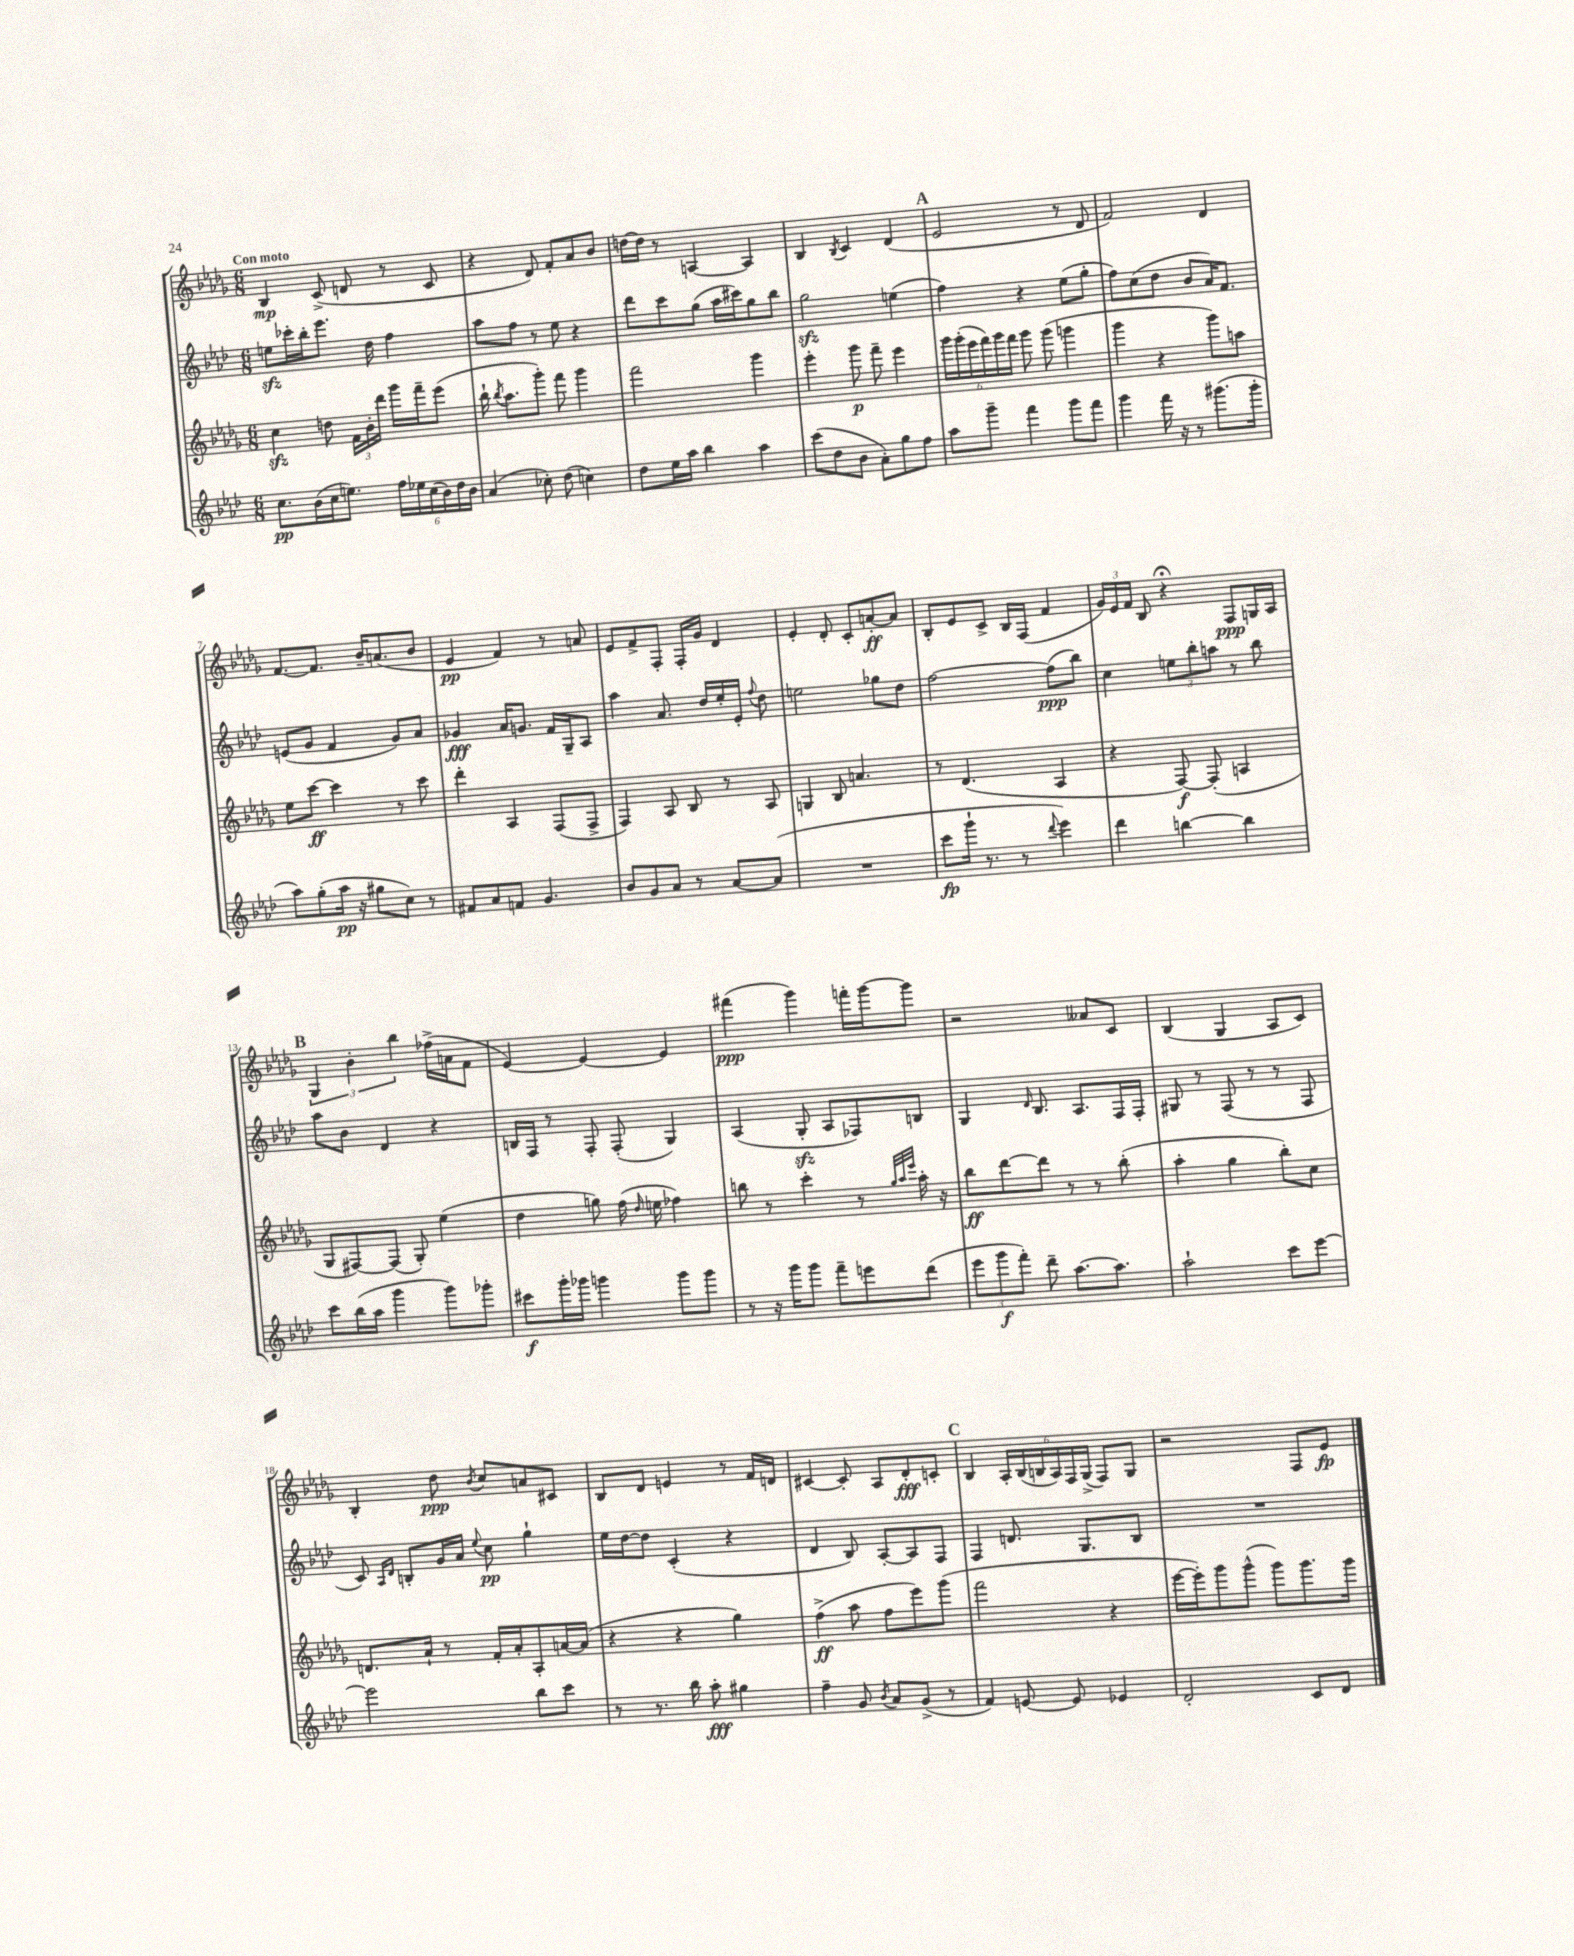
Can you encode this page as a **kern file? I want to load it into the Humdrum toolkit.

**kern	**kern	**kern	**kern
*staff4	*staff3	*staff2	*staff1
*clefG2	*clefG2	*clefG2	*clefG2
*k[b-e-a-d-]	*k[b-e-a-d-g-]	*k[b-e-a-d-]	*k[b-e-a-d-g-]
*M6/8	*M6/8	*M6/8	*M6/8
8.cc	4cc	8ee	4B-
.	.	16ccc-'	.
(16b-	.	16bb-'	.
16cc	8dd	8.eee-	(8c^
8.ee)	.	.	.
.	24f	.	8d
.	24b-'	.	.
.	.	16dd-	.
.	24ddd-	.	.
24ff	16ggg-	4ff	8r
24ee-	.	.	.
.	16fff~	.	.
(24cc	.	.	.
24b-)	(8eee-	.	8c
24dd-	.	.	.
24b-	.	.	.
=	=	=	=
(4a-	16bb-`	8aa-	4r
.	8qbb-	.	.
.	8.aa-	.	.
.	.	8ff	.
8cc-')	8ggg-')	8r	8d-)
(8dd-	8fff	8ee-	8f'
4cc)	4ggg-	4r	8a-
.	.	.	8b-
=	=	=	=
8dd-	2fff	8ddd-	[16dd
.	.	.	16dd]
16ee-	.	8ccc	8r
16aa-	.	.	.
4bb-	.	(8gg	[4A
.	.	16aa-	.
.	.	16ccc#)	.
4aa-	4ggg-	8gg	4A]
.	.	8bb-	.
=	=	=	=
(8ccc	4eee-'	2gg	4B-
8dd-	.	.	.
.	.	.	8qB-
8b-	8ggg-	.	4c
8a-')	8fff~	.	.
8gg	4eee-	(4ee	(4d-
8ff	.	.	.
=	=	=	=
8aa-	24ggg-	4ff)	2e-
.	(24ggg-'	.	.
.	24eee-	.	.
8ggg~	24fff)	.	.
.	24ggg-	.	.
.	24fff	.	.
4fff	8ggg-	4r	.
.	(8ggg-	.	.
8ggg	4ggg	(8ee-	8r
8fff	.	8gg'	8d-
=	=	=	=
4ggg	4ggg-	8ff)	2f)
.	.	(8cc	.
16fff	4r	8dd-	.
16r	.	.	.
8r	.	8b-	.
(8.ggg#	8ggg-)	16a-)	4d-
.	.	8.f	.
.	8aa	.	.
16ggg#'	.	.	.
=	=	=	=
8aa-)	8ee-	(8e	[8.f
(8gg'	[8ccc	8g	.
.	.	.	8.f]
16aa-	4ccc]	4f	.
16r	.	.	.
8gg#	.	.	16b-~
.	.	.	(8.a
8cc)	8r	8g)	.
8r	8ccc	8a-	8b-
=	=	=	=
8f#	4ddd-'	4g-	4e-
8a-	.	.	.
8f	4A-	16a-	4f)
.	.	8.g	.
4.g	.	.	.
.	(8F	16f	8r
.	.	16G~	.
.	8F^	8A-	8a
=	=	=	=
8b-	4F)	4aa-	8e-
8g	.	.	8f^
8a-	8A-	8.a-	8F'
8r	8B-	.	16F'
.	.	16dd-	16g-
[8a-	8r	16ee-'	4d-
.	.	16e-'	.
.	.	8qqff	.
(8a-]	8A-	8dd-	.
=	=	=	=
2.r	4G	2ee	4e-'
.	8B-	.	8d-'
.	4.a	.	8c'
.	.	8gg-	[8a'
.	.	8dd-	8a]
=	=	=	=
8ccc	8r	[2ff	8B-'
16ggg`	(4.d-	.	8e-
8.r	.	.	.
.	.	.	8c^
8r	.	.	16B-
.	.	.	(16F
8qqddd-	.	.	.
4eee-)	4A-	(8ff]	4f
.	.	8bb-)	.
=	=	=	=
4ddd-	4r	4cc	24g-)
.	.	.	24e-
.	.	.	24f
.	.	.	8B-
[4bb	[8F)	12ee	4r;
.	.	12bb-'	.
.	(8F']	.	.
.	.	12aa	.
4bb]	4A	8r	8F
.	.	8bb-	16G
.	.	.	16A-
=	=	=	=
8ccc	8G-	8aa-	6G-
(16bb-	[8F#)	8b-	.
.	.	.	6b-'
16aa-	.	.	.
4ggg	(8F#]	4d-	.
.	.	.	6bb-
.	8G-')	.	.
8ggg)	(4ee-	4r	(16ff-^
.	.	.	16a
8ggg-'	.	.	8f
=	=	=	=
8ccc#	4dd-	16B	[4e-)
.	.	16F	.
16ggg'	.	8r	.
16ggg-	.	.	.
4ggg	8gg)	8F'	4e-_
.	(16ff	(8F'	.
.	16qqdd-	.	.
.	16ee	.	.
8ggg	4ff-)	4G)	4e-]
8ggg	.	.	.
=	=	=	=
8r	8bb	(4A-	(4fff#
16r	8r	.	.
16ggg	.	.	.
8ggg	4ccc'	8G'	4ggg-)
8fff~	.	8A-	.
8eee	8r	8F-)	16fff'
.	.	.	[16ggg-
.	32qqgg-	.	.
.	32qqaa-	.	.
.	32qqeee-	.	.
(8ddd-	16aa-'	8B	8ggg-]
.	16r	.	.
=	=	=	=
12eee-	8bb-	4G	2r
12ggg	.	.	.
.	[8ddd-	.	.
12fff')	.	.	.
.	.	16qqd-	.
8ddd-~	8ddd-]	8.B-	.
[8.aa-	8r	.	.
.	.	8.A-	.
.	8r	.	8a--
8.aa-]	.	.	.
.	(8bb-'	16F	8c
.	.	16F'	.
=	=	=	=
2aa-`	4aa-'	8G#	(4B-
.	.	8r	.
.	4gg-	(8F	4G-
.	.	8r	.
8ccc	8bb-')	8r	8A-
[8eee-	8cc	8F	8c)
=	=	=	=
2eee-]	8.d	8c)	4B-'
.	.	16qqA-	.
.	.	16qqd-	.
.	.	8B'	.
.	16a-`	.	.
.	8r	16g	8dd-
.	.	16a-	.
.	.	8qqee-	8qb-
.	16f'	8cc	8cc
.	16a-'	.	.
8bb-	8A-'	4gg`	8a
8ccc	[16a	.	8c#
.	(16a]	.	.
=	=	=	=
8r	4r	16ee-	8B-
.	.	[16dd-	.
8.r	.	8dd-]	8d-
.	4r	(4c'	4e
16bb-	.	.	.
8aa-'	.	.	.
4gg#	4gg-)	4r	8r
.	.	.	16f
.	.	.	16d
=	=	=	=
4ff~	(4ff^	4d-	[4c#
8g	8aa-	8B-)	8c#']
8qb-	.	.	.
8a-	8ff	[8A-'	8A-
(8g^	8eee-)	8A-]	8d-'
8r	(8ggg-	8F	8c'
=	=	=	=
4f)	2fff	4F	4B-
[8e	.	8.d	24A-'
.	.	.	(24B-
.	.	.	24B
8e]	.	.	24A-)
.	.	.	24F
.	.	8.G	.
.	.	.	(24G-^
4e-	4r	.	8F)
.	.	8B-	8G-
=	=	=	=
2d-'	[16eee-	2.r	2r
.	16eee-'])	.	.
.	8ggg-	.	.
.	(8ggg-^^	.	.
.	8ggg-)	.	.
8c	8.ggg-	.	8F
8d-	.	.	8e-
.	16ggg-	.	.
==	==	==	==
*-	*-	*-	*-
